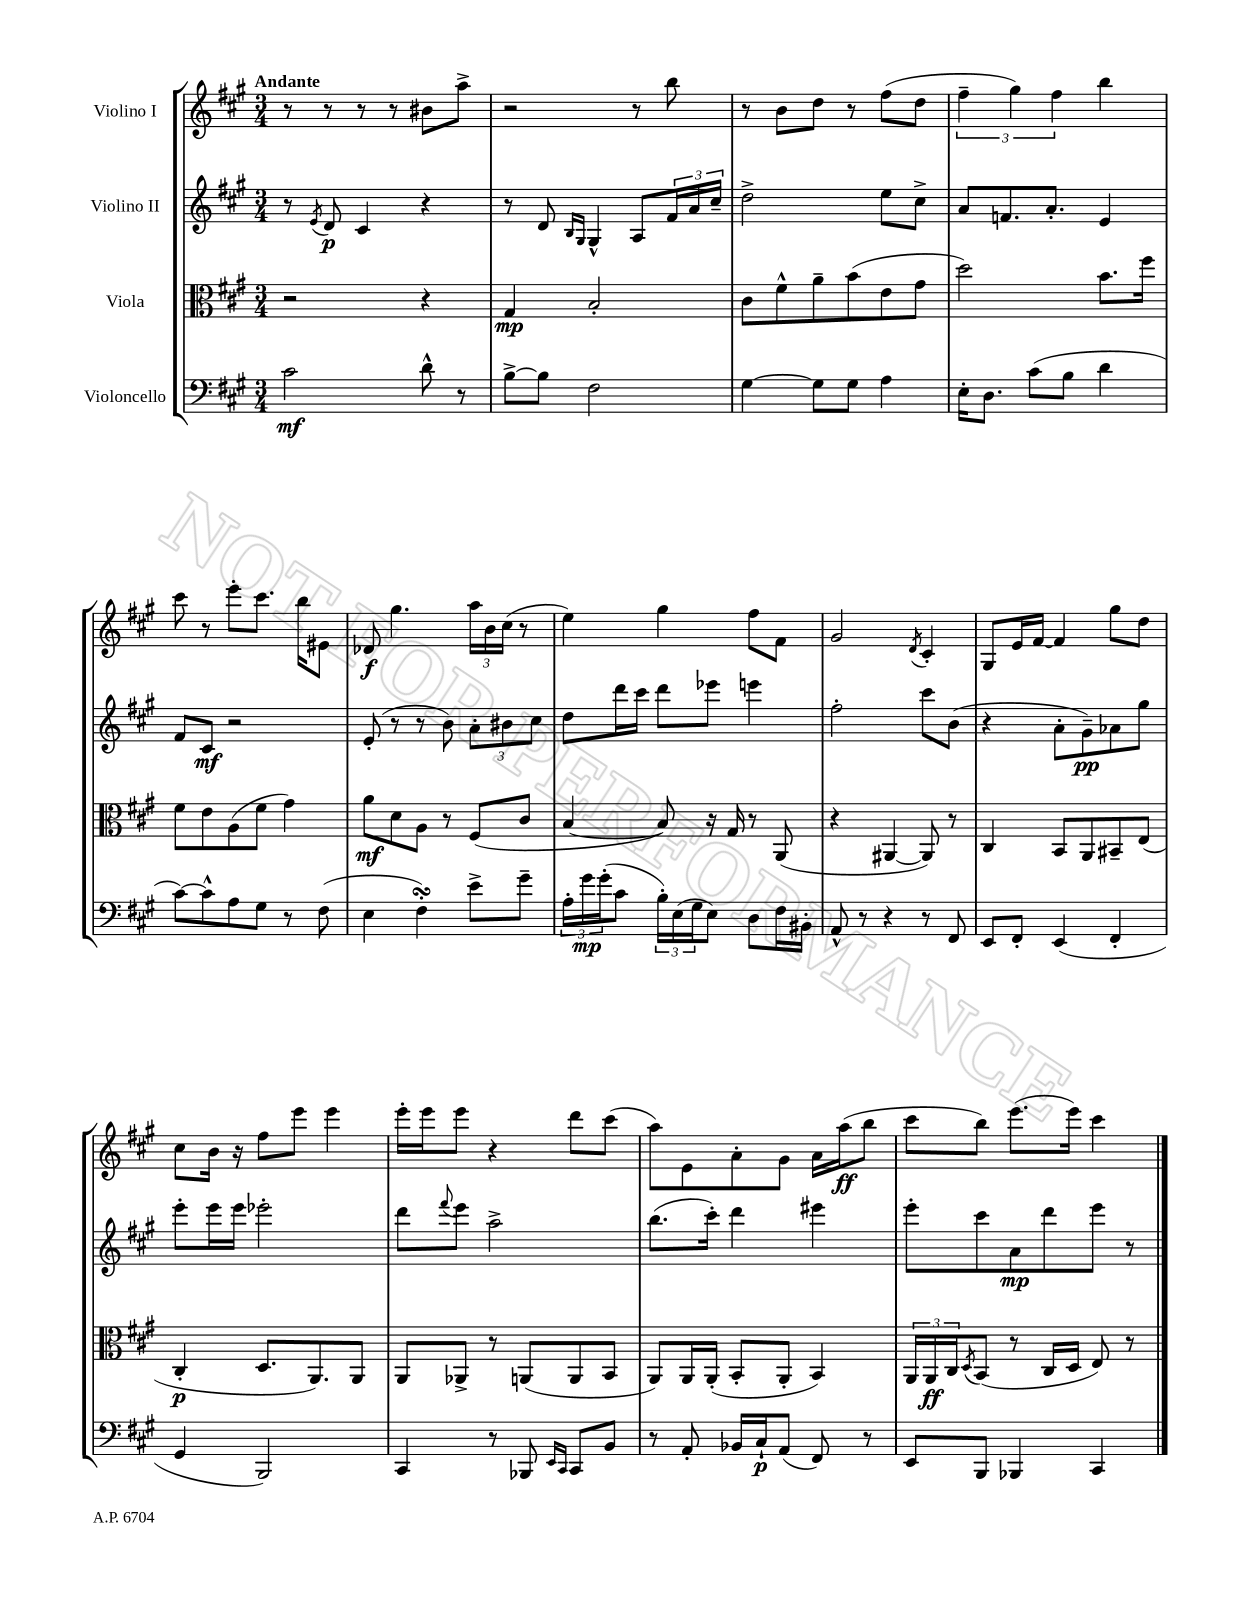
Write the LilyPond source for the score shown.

<<
\new StaffGroup <<
\new Staff = "s0" \with { instrumentName = "Violino I" } {
    \clef treble \key a \major \numericTimeSignature \time 3/4 \tempo "Andante"
    r8 r8 r8 r8 bis'8 a''8-> |
    r2 r8 b''8 |
    r8 b'8 d''8 r8 fis''8( d''8 |
    \tuplet 3/2 { fis''4-- gis''4) fis''4 } b''4 |
    cis'''8 r8 e'''8-. cis'''8. b''16 eis'8 |
    des'8\f gis''4. \tuplet 3/2 { a''16 b'16 cis''16( } r8 |
    e''4) gis''4 fis''8 fis'8 |
    gis'2 \acciaccatura { d'8 } cis'4-. |
    gis8 e'16 fis'16~ fis'4 gis''8 d''8 |
    cis''8 b'16 r16 fis''8 e'''8 e'''4 |
    e'''16-. e'''16 e'''8 r4 d'''8 cis'''8( |
    a''8) e'8 a'8-. gis'8 a'16 a''16\ff( b''8 |
    cis'''8 b''8) e'''8.( e'''16) cis'''4 \bar "|." |
}
\new Staff = "s1" \with { instrumentName = "Violino II" } {
    \clef treble \key a \major \numericTimeSignature \time 3/4
    r8 \acciaccatura { e'8 } d'8\p cis'4 r4 |
    r8 d'8 \grace { b16 gis16 } gis4-^ a8 \tuplet 3/2 { fis'16 a'16 cis''16-- } |
    d''2-> e''8 cis''8-> |
    a'8 f'8. a'8.-. e'4 |
    fis'8 cis'8\mf r2 |
    e'8-.( r8 r8 b'8) \tuplet 3/2 { a'8-. bis'8 cis''8 } |
    d''8 d'''16 cis'''16 d'''8 ees'''8 e'''4 |
    fis''2-. cis'''8 b'8( |
    r4 a'8-. gis'8--\pp) aes'8 gis''8 |
    e'''8-. e'''16 e'''16 ees'''2-. |
    d'''8 \appoggiatura { fis'''8 } e'''8 a''2-> |
    b''8.( cis'''16-.) d'''4 eis'''4 |
    e'''8-. cis'''8 a'8\mp d'''8 e'''8 r8 \bar "|." |
}
\new Staff = "s2" \with { instrumentName = "Viola" } {
    \clef alto \key a \major \numericTimeSignature \time 3/4
    r2 r4 |
    gis4\mp b2-. |
    cis'8 fis'8-^ a'8-- b'8( e'8 gis'8 |
    d''2) b'8. fis''16 |
    fis'8 e'8 a8( fis'8 gis'4) |
    a'8\mf d'8 a8 r8 fis8( cis'8 |
    b4~ b8) r16 gis16 r8 a,8( |
    r4 ais,4~ ais,8) r8 |
    cis4 b,8 a,8 bis,8-- e8( |
    cis4-.\p d8. a,8.) a,8 |
    a,8 aes,8-> r8 a,8( a,8 b,8 |
    a,8) a,16 a,16-.( b,8-. a,8-. b,4) |
    \tuplet 3/2 { a,16 a,16\ff cis16 } \acciaccatura { d8 } b,8( r8 cis16 d16 e8) r8 \bar "|." |
}
\new Staff = "s3" \with { instrumentName = "Violoncello" } {
    \clef bass \key a \major \numericTimeSignature \time 3/4
    cis'2\mf d'8-^ r8 |
    b8~-> b8 fis2 |
    gis4~ gis8 gis8 a4 |
    e16-. d8. cis'8( b8 d'4 |
    cis'8~) cis'8-^ a8 gis8 r8 fis8( |
    e4 fis4-.\turn) e'8-> gis'8-- |
    \tuplet 3/2 { a16-. gis'16\mp gis'16-.( } cis'8 \tuplet 3/2 { b16-.) e16( gis16 } e8) d8 fis16 bis,16-. |
    a,8-^ r8 r4 r8 fis,8 |
    e,8 fis,8-. e,4( fis,4-. |
    gis,4 b,,2) |
    cis,4 r8 bes,,8 \grace { e,16 cis,16 } cis,8 b,8 |
    r8 a,8-. bes,16 cis16-!\p a,8( fis,8) r8 |
    e,8 b,,8 bes,,4 cis,4 \bar "|." |
}
>>
>>
\layout { \context { \Score \remove "Bar_number_engraver" } }
